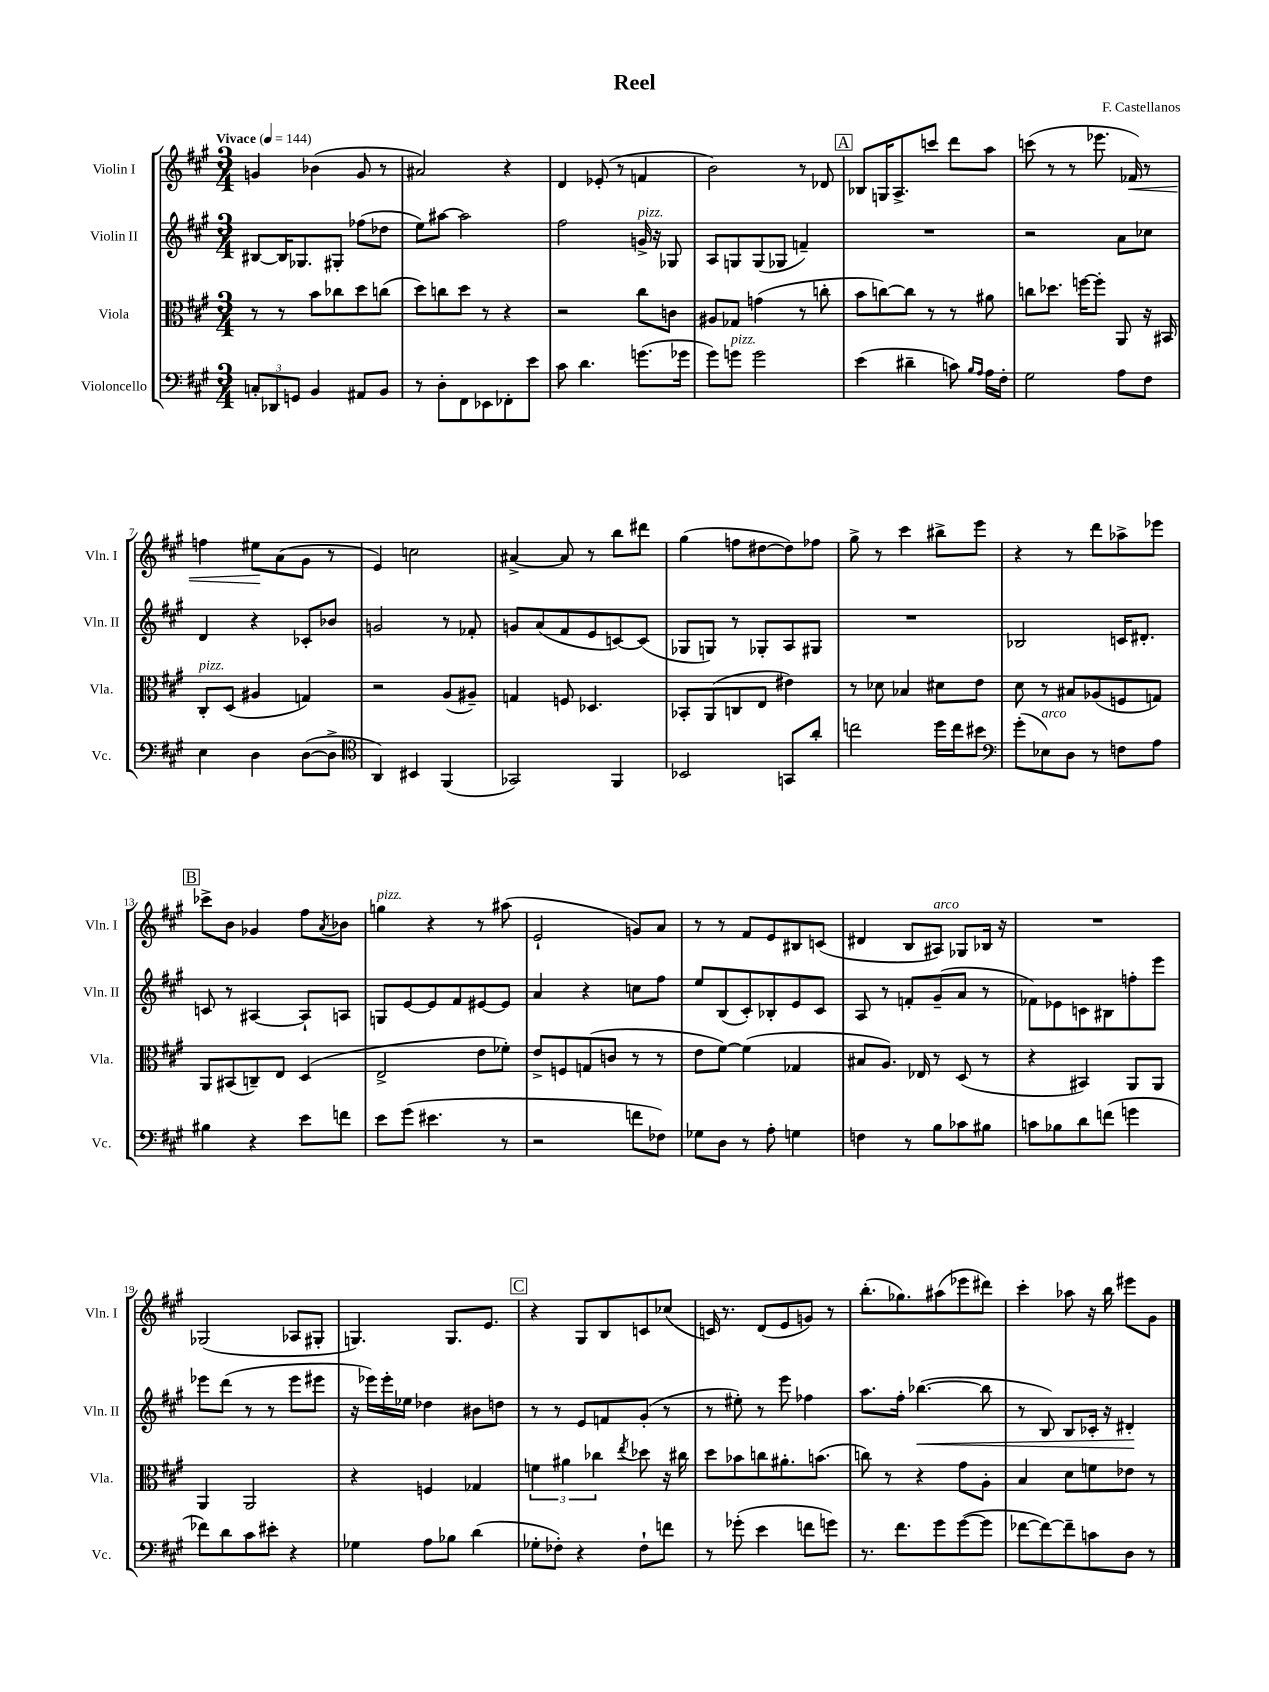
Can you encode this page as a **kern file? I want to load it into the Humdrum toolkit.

**kern	**kern	**kern	**dynam	**kern	**dynam
*part4	*part3	*part2	*part2	*part1	*part1
*staff4	*staff3	*staff2	*staff2	*staff1	*staff1
*I"Violoncello	*I"Viola	*I"Violin II	*	*I"Violin I	*
*I'Vc.	*I'Vla.	*I'Vln. II	*	*I'Vln. I	*
*clefF4	*clefC3	*clefG2	*	*clefG2	*
*k[f#c#g#]	*k[f#c#g#]	*k[f#c#g#]	*	*k[f#c#g#]	*
*M3/4	*M3/4	*M3/4	*	*M3/4	*
*MM144	*MM144	*MM144	*	*MM144	*
=1	=1	=1	=1	=1	=1
!	!	!	!	!LO:TX:a:B:t=Vivace	!
12Cn'/L	8r	[8B#X/L	.	4gn/	.
12DD-X/	.	.	.	.	.
.	8r	16B#/K]	.	.	.
12GGn/J	.	.	.	.	.
.	.	8.G-X/	.	.	.
4BB/	8b\L	.	.	(4b-X\	.
.	8cc-X\	8G#X'/J	.	.	.
8AA#X/L	8dd\	(8ff-X\L	.	8g/	.
8BB/J	(8ccn\J	8dd-X\J	.	8r	.
=2	=2	=2	=2	=2	=2
8r	8dd\L)	8ee\L)	.	2a#X/)	.
8D'\L	8ccn\	[8aa#X\J	.	.	.
8FF#\	8dd\J	2aa#\]	.	.	.
8EE-X\	8r	.	.	.	.
8FF-X'\	4r	.	.	4r	.
8e\J	.	.	.	.	.
=3	=3	=3	=3	=3	=3
8c#\	2r	2ff#\	.	4d/	.
4.d\	.	.	.	.	.
.	.	.	.	(8e-X'/	.
.	.	.	.	8r	.
!	!	!LO:TX:a:i:t=pizz.	!	!	!
(8.gn\L	8cc#\L	16gn^/	.	4fn/	.
.	.	16r	.	.	.
.	8cn\J	8G-X/	.	.	.
16g-X\Jk	.	.	.	.	.
=4	=4	=4	=4	=4	=4
8g#\L)	8A#X/L	8A/L	.	2b\)	.
!LO:TX:a:i:t=pizz.	!	!	!	!	!
8gn\J	8G-X/J	8Gn/	.	.	.
2g\	(4gn\	(8G/	.	.	.
.	.	8G-X/J	.	.	.
.	8r	4fn~/)	.	8r	.
.	8ccn'\	.	.	8d-X/	.
!!LO:REH:place=s1:t=A
=5	=5	=5	=5	=5	=5
(4e\	8b\L	2.r	.	8B-X/L	.
.	[8ccn\)	.	.	16Gn/K	.
.	.	.	.	8.A^/	.
4d#X~\	8cc\J]	.	.	.	.
.	8r	.	.	8cccn/J	.
8cn\)	8r	.	.	8ddd\L	.
16qqB/LL	.	.	.	.	.
16qqA/JJ	.	.	.	.	.
16A\LL	8a#X\	.	.	8aa\J	.
16F#'\JJ	.	.	.	.	.
=6	=6	=6	=6	=6	=6
2G#\	8ccn\L	2r	.	(8cccn\	.
.	8.dd-X\J	.	.	8r	.
.	.	.	.	8r	.
.	[16ffn\KL	.	.	.	.
.	8ff'\J]	.	.	8.eee-X\	.
8A\L	8AA/	8a\L	.	.	.
!	!	!	!	!	!LO:HP:b
.	.	.	.	16f-X/)	<
8F#\J	16r	8cc-X\J	.	8r	.
.	16BB#X/	.	.	.	.
!!LO:LB:g=z
=7	=7	=7	=7	=7	=7
!	!LO:TX:a:i:t=pizz.	!	!	!	!
4E\	8C#'/L	4d/	.	4ffn\	.
.	(8D/J	.	.	.	.
4D\	4A#X/	4r	.	8ee#X\L	.
.	.	.	.	(8a\	[
([8D\L	4Gn/)	8c-X'/L	.	8g#\J	.
8D^\J]	.	8b-X/J	.	8r	.
=8	=8	=8	=8	=8	=8
*clefC4	*	*	*	*	*
4AA/)	2r	2gn/	.	4e/)	.
4BB#X/	.	.	.	2ccn\	.
(4FF#/	(8A/L	8r	.	.	.
.	8A#X~/J)	8f-X'/	.	.	.
=9	=9	=9	=9	=9	=9
2GG-X/)	4Gn/	8gn/L	.	[4a#X^/	.
.	.	(8a/	.	.	.
.	8Fn/	8f#/	.	8a#/]	.
.	4.D-X/	8e/	.	8r	.
4FF#/	.	[8cn/)	.	8bb\L	.
.	.	(8c/J]	.	8ddd#X\J	.
=10	=10	=10	=10	=10	=10
2BB-X/	8BB-X'/L	8G-X/L	.	(4gg#\	.
.	(8AA/	8Gn/J)	.	.	.
.	8Cn/	8r	.	8ffn\L	.
.	8E/J	8G-X'/L	.	[8dd#X\	.
8GGn/L	4e#X\)	8A/	.	8dd#\])	.
8a'/J	.	8G#X/J	.	8ff-X\J	.
=11	=11	=11	=11	=11	=11
2ccn\	8r	2.r	.	8gg#^\	.
.	8d-X\	.	.	8r	.
.	4B-X/	.	.	4ccc#\	.
16dd\LL	8d#X\L	.	.	8bb#X^\L	.
16cc\J	.	.	.	.	.
8b#X\J	8e\J	.	.	8eee\J	.
=12	=12	=12	=12	=12	=12
*clefF4	*	*	*	*	*
(8g#'\L	8d\	2B-X/	.	4r	.
!LO:TX:a:i:t=arco	!	!	!	!	!
8E-X\)	8r	.	.	.	.
8D\J	8B#X/L	.	.	8r	.
8r	(8A-X/	.	.	8ddd\L	.
8Fn\L	8Fn/	16cn/KL	.	8aa-X^\	.
.	.	8.d#X'/J	.	.	.
8A\J	8Gn/J)	.	.	8eee-X\J	.
!!LO:LB:g=z
!!LO:REH:place=s1:t=B
=13	=13	=13	=13	=13	=13
4B#X\	8AA/L	8cn/	.	8ccc-X^\L	.
.	(8BB#X/	8r	.	8b\J	.
4r	8Cn~/)	[4A#X/	.	4g-X/	.
.	8E/J	.	.	.	.
8e\L	(4D/	8A#`/L]	.	8ff#\L	.
.	.	.	.	8qa/	.
8fn\J	.	8An/J	.	8b-X\J	.
=14	=14	=14	=14	=14	=14
!	!	!	!	!LO:TX:a:i:t=pizz.	!
8e\L	2E^/	8Gn/L	.	4ggn\	.
(8g#\J	.	[8e/	.	.	.
4.e#X\	.	8e/]	.	4r	.
.	.	8f#/	.	.	.
.	8e\L	[8e#X/	.	8r	.
8r	8f-X'\J)	8e#/J]	.	(8aa#X\	.
=15	=15	=15	=15	=15	=15
2r	8e^/L	4a/	.	2e`/	.
.	8Fn/	.	.	.	.
.	(8Gn/	4r	.	.	.
.	8cn/J	.	.	.	.
8fn\L	8r	8ccn\L	.	8gn/L)	.
8F-X\J)	8r	8ff#\J	.	8a/J	.
=16	=16	=16	=16	=16	=16
8G-X\L	8e\L	8ee/L	.	8r	.
8D\J	[8f#\J)	(8B/	.	8r	.
8r	(4f#\]	8c#'/)	.	8f#/L	.
8A'\	.	8B-X'/	.	8e/	.
4Gn\	4G-X/	8e/	.	8B#X/	.
.	.	8c#/J	.	(8cn/J	.
=17	=17	=17	=17	=17	=17
4Fn\	8B#X/L	8A/	.	4d#X/	.
.	8.A/J)	8r	.	.	.
8r	.	8fn'/L	.	8B/L	.
.	16E-X/	.	.	.	.
!	!	!	!	!LO:TX:a:i:t=arco	!
8B\L	8r	(8g#~/	.	8A#X/J)	.
8c-X\	(8D/	8a/J	.	8G-X/L	.
8B#X\J	8r	8r	.	16B-X/Jk	.
.	.	.	.	16r	.
=18	=18	=18	=18	=18	=18
8cn\L	4r	8f-X\L)	.	2.r	.
8B-X\	.	8e-X\	.	.	.
8d\	4BB#X/)	8cn\	.	.	.
(8fn\J	.	8B#X\	.	.	.
4gn\	8AA/L	8ffn'\	.	.	.
.	8AA/J	8eee\J	.	.	.
!!LO:LB:g=z
=19	=19	=19	=19	=19	=19
8f-X\L)	4AA/	8eee-X\L	.	(2G-X/	.
8d\	.	(8ddd\J	.	.	.
8c#\	2AA/	8r	.	.	.
8e#X'\J	.	8r	.	.	.
4r	.	8eee-\L	.	8A-X/L	.
.	.	8eee#X\J	.	8G#X'/J	.
=20	=20	=20	=20	=20	=20
4G-X\	4r	16r	.	4.Gn/)	.
.	.	16eee-X\LL)	.	.	.
.	.	16eee-'\	.	.	.
.	.	16ee-X\JJ	.	.	.
8A\L	4Fn/	4dd-X\	.	.	.
8B-X\J	.	.	.	8.G/L	.
(4d\	4G-X/	8b#X\L	.	.	.
.	.	.	.	8.e/J	.
.	.	8ddn\J	.	.	.
!!LO:REH:place=s1:t=C
=21	=21	=21	=21	=21	=21
8G-X'\L	6fn\	8r	.	4r	.
8F-X'\J)	.	8r	.	.	.
.	6a#X\	.	.	.	.
4r	.	8e/L	.	8G#/L	.
.	6cc-X\	.	.	.	.
.	.	8fn/	.	8B/	.
.	8qee/	.	.	.	.
8F-`\L	8dd-X\	(8g#'/J	.	8cn/	.
8fn\J	16r	8r	.	(8cc-X/J	.
.	16cc#X\	.	.	.	.
=22	=22	=22	=22	=22	=22
8r	8dd\L	8r	.	16cn/)	.
.	.	.	.	8.r	.
(8g-X'\	8b-X\	8ee#X'\)	.	.	.
4e\	8ccn\	8r	.	(8d/L	.
.	8.a#X'\	8eee\	.	8e/	.
8fn\L	.	4ff-X\	.	8gn/J)	.
.	(8.bn\J	.	.	.	.
8gn\J)	.	.	.	8r	.
=23	=23	=23	=23	=23	=23
8.r	8ccn\)	8.aa\L	.	(8.bb'\L	.
.	8r	.	.	.	.
8.f#\L	.	16ff#'\Jk	.	8.gg-X\)	.
!	!	!	!LO:HP:b	!	!
.	4r	([4.bb-X\	<	.	.
8g#\	.	.	.	(8aa#X\	.
([8g#\	8g#\L	.	.	8eee-X\	.
8g#\J]	8A'\J	8bb-\]	.	8ddd#X\J)	.
=24	=24	=24	=24	=24	=24
[8f-X\L	4B/	8r	.	4ccc#'\	.
8f-\_)	.	8B/)	.	.	.
8f-~\]	8d\L	8B/L	.	8aa-X\	.
8cn\	8fn\	16c-X'/Jk	.	16r	.
.	.	16r	.	16bb\	.
8D\J	8e-X\J	4d#X'/	.	8eee#X\L	.
8r	8r	.	.	8g#\J	.
.	.	.	[	.	.
==	==	==	==	==	==
*-	*-	*-	*-	*-	*-
